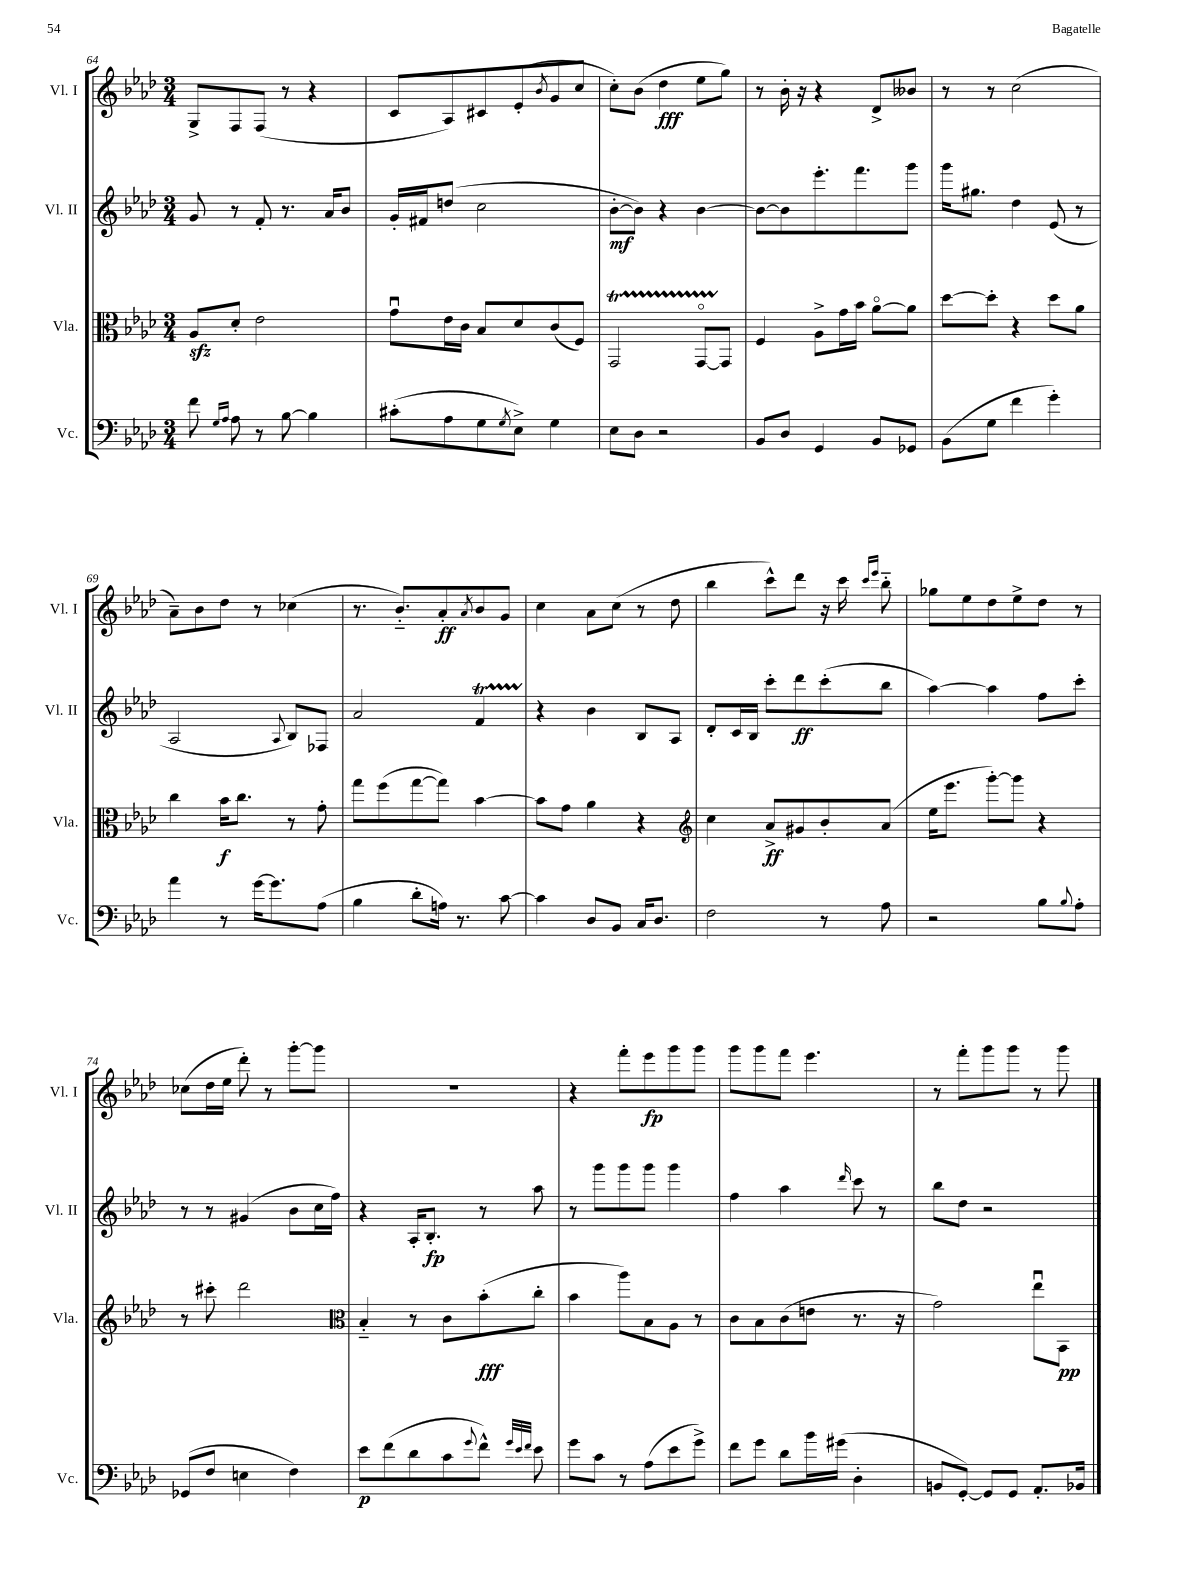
<<
\new StaffGroup <<
\new Staff = "s0" \with { instrumentName = "Vl. I" shortInstrumentName = "Vl. I" } {
    \clef treble \key aes \major \numericTimeSignature \time 3/4
    g8-> f8 f8( r8 r4 |
    c'8 aes8) cis'8 ees'8-.( \acciaccatura { bes'8 } g'8 c''8 |
    c''8-.) bes'8( des''4\fff ees''8 g''8) |
    r8 bes'16-. r16 r4 des'8-> beses'8 |
    r8 r8 c''2( |
    aes'8--) bes'8 des''8 r8 ces''4( |
    r8. bes'8.-_) aes'8-.\ff \acciaccatura { aes'8 } bes'8 g'8 |
    c''4 aes'8 c''8( r8 des''8 |
    bes''4 c'''8-^) des'''8 r16 c'''16 \grace { c'''16 ees'''16 } bes''8-_ |
    ges''8 ees''8 des''8 ees''8-> des''8 r8 |
    ces''8( des''16 ees''16 des'''8-.) r8 g'''8~-. g'''8 |
    R2. |
    r4 f'''8-. ees'''8\fp g'''8 g'''8 |
    g'''8 g'''8 f'''8 ees'''4. |
    r8 f'''8-. g'''8 g'''8 r8 g'''8 \bar "|." |
}
\new Staff = "s1" \with { instrumentName = "Vl. II" shortInstrumentName = "Vl. II" } {
    \clef treble \key aes \major \numericTimeSignature \time 3/4
    g'8 r8 f'8-. r8. aes'16 bes'8 |
    g'16-. fis'16 d''8( c''2 |
    bes'8~-.\mf bes'8) r4 bes'4~ |
    bes'8~ bes'8 ees'''8.-. f'''8. g'''8 |
    g'''16 gis''8. des''4 ees'8( r8 |
    aes2 \appoggiatura { aes8 } bes8) fes8 |
    aes'2 f'4\startTrillSpan |
    r4\stopTrillSpan bes'4 bes8 aes8 |
    des'8-. c'16 bes16 c'''8-. des'''8\ff c'''8-.( bes''8 |
    aes''4~) aes''4 f''8 c'''8-. |
    r8 r8 gis'4( bes'8 c''16 f''16) |
    r4 aes16-. bes8.-.\fp r8 aes''8 |
    r8 g'''8 g'''8 g'''8 g'''4 |
    f''4 aes''4 \grace { des'''16 } c'''8 r8 |
    bes''8 des''8 r2 \bar "|." |
}
\new Staff = "s2" \with { instrumentName = "Vla." shortInstrumentName = "Vla." } {
    \clef alto \key aes \major \numericTimeSignature \time 3/4
    aes8\sfz des'8-. ees'2 |
    g'8\downbow ees'16 c'16 bes8 des'8 c'8( f8) |
    g,2\startTrillSpan g,8~\flageolet g,8\stopTrillSpan |
    f4 aes8-> g'16 bes'16 aes'8~\flageolet aes'8 |
    des''8~ des''8-. r4 des''8 aes'8 |
    c''4 bes'16\f c''8. r8 g'8-. |
    g''8 f''8( g''8~ g''8) bes'4~ |
    bes'8 g'8 aes'4 r4 |
    \clef treble c''4 aes'8->\ff gis'8 bes'8-. aes'8( |
    ees''16 ees'''8. g'''8~-.) g'''8 r4 |
    r8 cis'''8-. des'''2 |
    \clef alto bes4-_ r8 c'8 bes'8-.\fff( c''8-. |
    bes'4 aes''8) bes8 aes8 r8 |
    c'8 bes8 c'8( e'8 r8. r16 |
    g'2) ees''8\downbow bes,8\pp \bar "|." |
}
\new Staff = "s3" \with { instrumentName = "Vc." shortInstrumentName = "Vc." } {
    \clef bass \key aes \major \numericTimeSignature \time 3/4
    f'8 \grace { g16 aes16 } aes8 r8 bes8~ bes4 |
    cis'8-.( aes8 g8 \acciaccatura { g8 } ees8->) g4 |
    ees8 des8 r2 |
    bes,8 des8 g,4 bes,8 ges,8 |
    bes,8( g8 f'4 g'4-.) |
    aes'4 r8 g'16~ g'8. aes8( |
    bes4 des'8-. a16) r8. c'8~ |
    c'4 des8 bes,8 c16 des8. |
    f2 r8 aes8 |
    r2 bes8 \appoggiatura { bes8 } aes8-. |
    ges,8( f8 e4 f4) |
    ees'8\p f'8( des'8 c'8 \appoggiatura { g'8 } f'8-^) \grace { g'32 ees'32 f'32 } ees'8 |
    g'8 c'8 r8 aes8( ees'8 g'8->) |
    f'8 g'8 des'8 bes'16 gis'16( des4-. |
    b,8 g,8~-.) g,8 g,8 aes,8.-. bes,16 \bar "|." |
}
>>
>>
\layout { \context { \Score currentBarNumber = #64 } }
